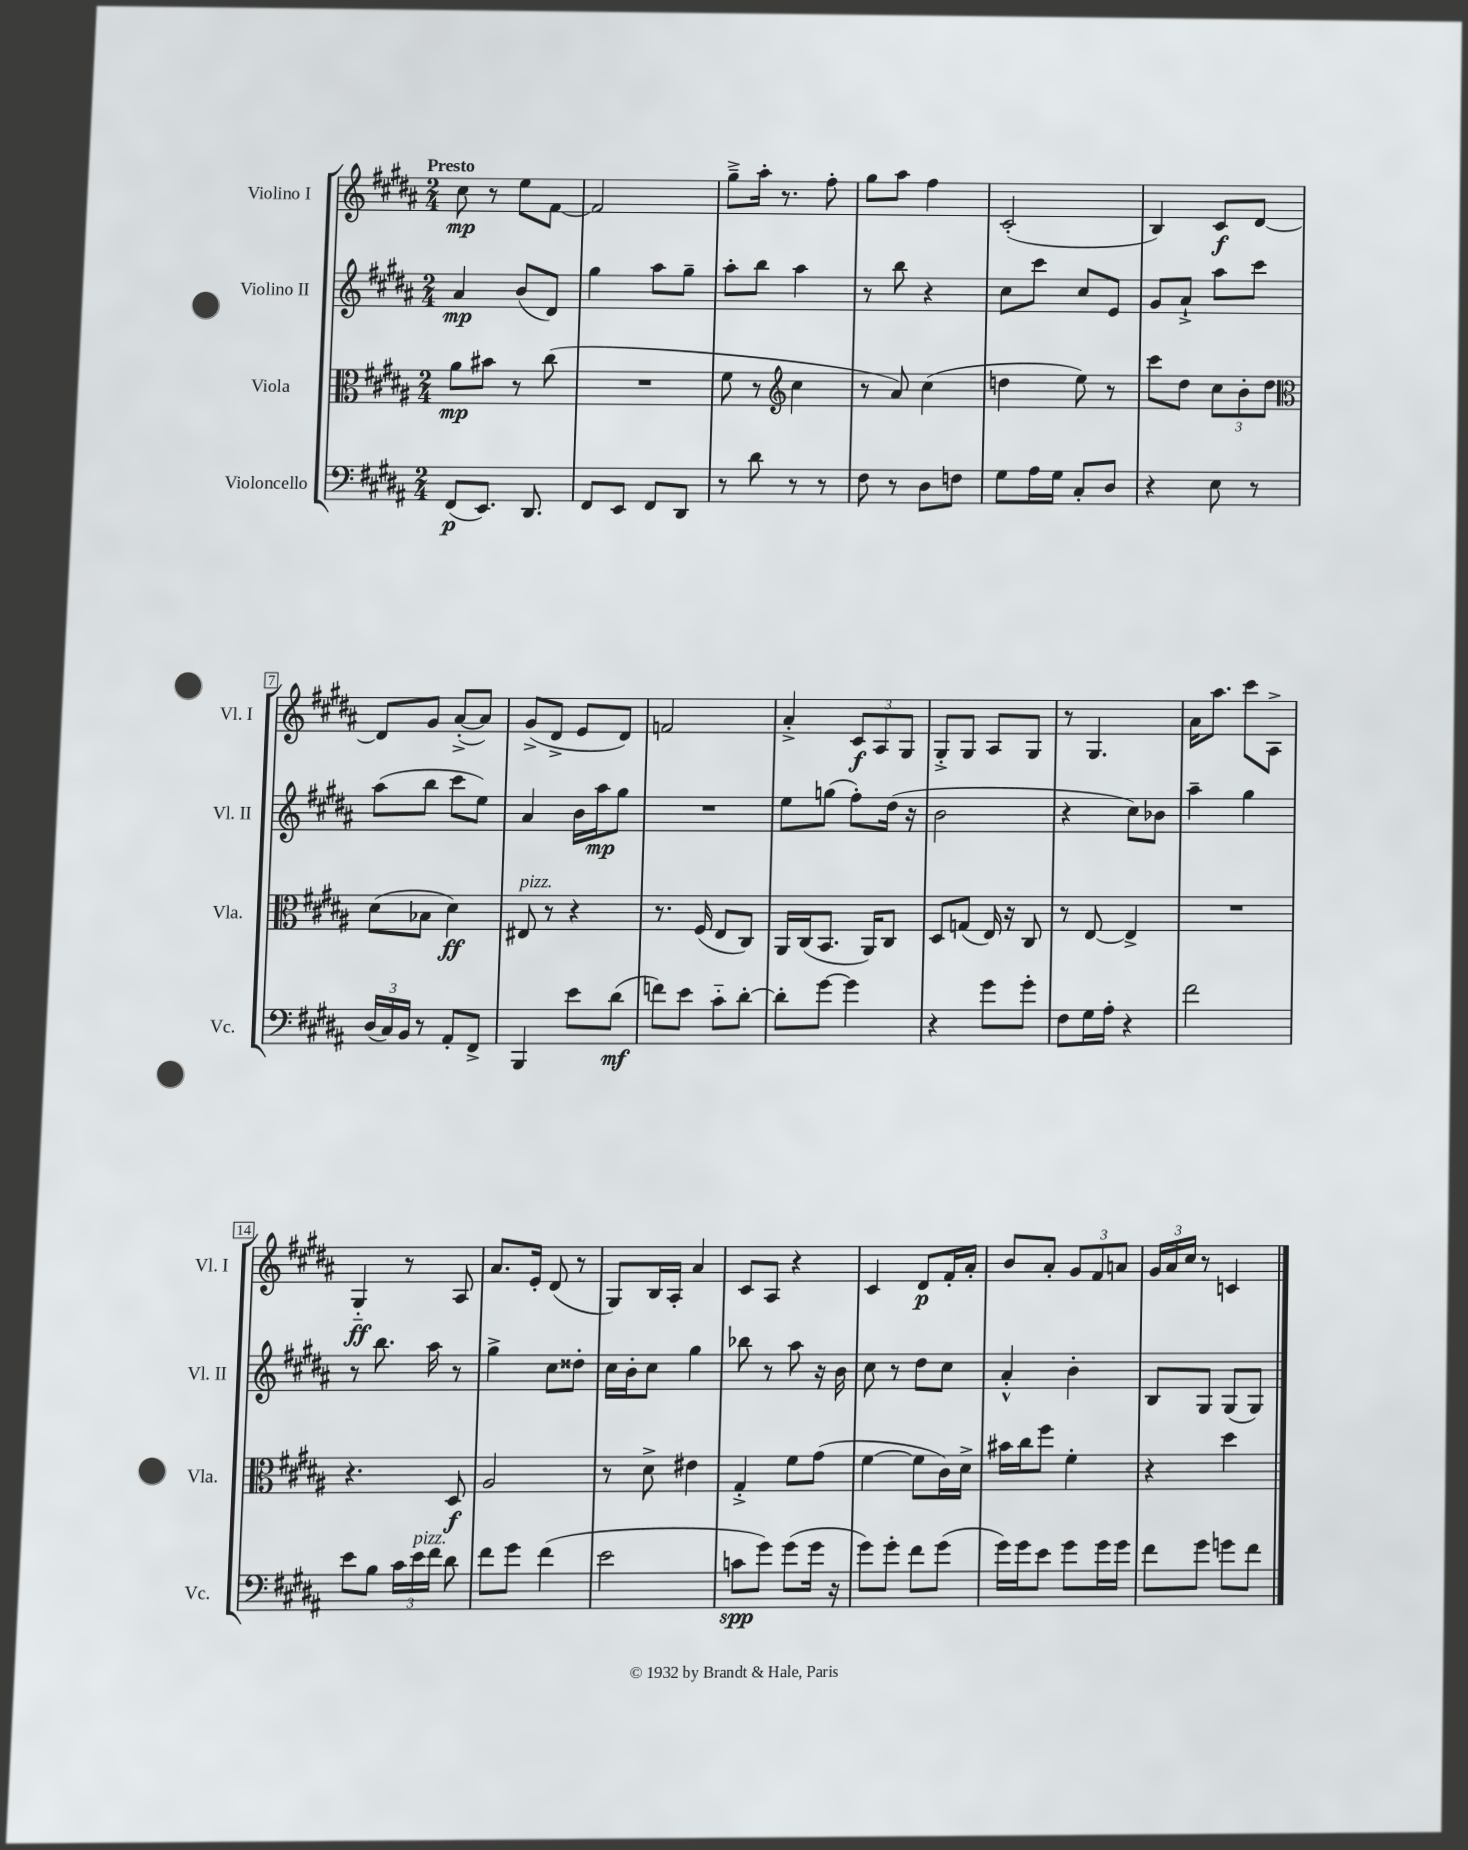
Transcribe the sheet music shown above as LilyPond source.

<<
\new StaffGroup <<
\new Staff = "s0" \with { instrumentName = "Violino I" shortInstrumentName = "Vl. I" } {
    \clef treble \key b \major \numericTimeSignature \time 2/4 \tempo "Presto"
    \autoBeamOff cis''8\mp r8 e''8[ fis'8]~ |
    fis'2 |
    gis''8[---> ais''16]-. r8. fis''8-. |
    gis''8[ ais''8] fis''4 |
    cis'2-.( |
    b4) cis'8[\f dis'8]~ |
    dis'8[ gis'8] ais'8[~-.->( ais'8]) |
    gis'8[->( dis'8]-> e'8[ dis'8]) |
    f'2 |
    ais'4-.-> \tuplet 3/2 { cis'8[\f ais8 gis8] } |
    gis8[-.-> gis8] ais8[ gis8] |
    r8 gis4. |
    ais'16[ ais''8.] cis'''8[ ais8]-> |
    gis4-_\ff r8 ais8 |
    ais'8.[ e'16]-. dis'8( r8 |
    gis8[) b16 ais16]-. ais'4 |
    cis'8[ ais8] r4 |
    cis'4 dis'8[\p fis'16-. ais'16]-. |
    b'8[ ais'8]-. \tuplet 3/2 { gis'8[ fis'8 a'8] } |
    \tuplet 3/2 { gis'16[ ais'16 cis''16] } r8 c'4 \bar "|." |
}
\new Staff = "s1" \with { instrumentName = "Violino II" shortInstrumentName = "Vl. II" } {
    \clef treble \key b \major \numericTimeSignature \time 2/4
    \autoBeamOff ais'4\mp b'8[( dis'8]) |
    gis''4 ais''8[ gis''8]-- |
    ais''8[-. b''8] ais''4 |
    r8 b''8 r4 |
    cis''8[ cis'''8] cis''8[ e'8] |
    gis'8[ ais'8]-!-> ais''8[ cis'''8] |
    ais''8[( b''8] cis'''8[ e''8]) |
    ais'4 b'16[ ais''16\mp gis''8] |
    R2 |
    e''8[ g''8]( fis''8[-.) dis''16]( r16 |
    b'2 |
    r4 cis''8[) bes'8] |
    ais''4-- gis''4 |
    r8 b''8. ais''16 r8 |
    gis''4-> cis''8[ disis''8]-. |
    cis''16[ b'16-. cis''8] gis''4 |
    bes''8 r8 ais''8 r16 b'16 |
    cis''8 r8 dis''8[ cis''8] |
    ais'4-.-^ b'4-. |
    b8[ gis8] gis8[( gis8]) \bar "|." |
}
\new Staff = "s2" \with { instrumentName = "Viola" shortInstrumentName = "Vla." } {
    \clef alto \key b \major \numericTimeSignature \time 2/4
    \autoBeamOff ais'8[\mp bis'8] r8 cis''8( |
    R2 |
    fis'8 r8 \clef treble cis''4 |
    r8 ais'8) cis''4( |
    d''4 e''8) r8 |
    cis'''8[ dis''8] \tuplet 3/2 { cis''8[ b'8-. dis''8] } |
    \clef alto dis'8[( bes8] dis'4\ff) |
    eis8^\markup { \italic "pizz." } r8 r4 |
    r8. fis16( e8[ cis8]) |
    ais,16[ cis16( b,8.] ais,16[) cis8] |
    dis8[ g8]( e16) r16 cis8 |
    r8 e8~ e4-> |
    R2 |
    r4. dis8\f |
    ais2 |
    r8 dis'8-> eis'4 |
    gis4-.-> fis'8[ gis'8]( |
    fis'4~ fis'8[ cis'16) dis'16]-> |
    bis'16[ cis''16 fis''8] fis'4-. |
    r4 dis''4 \bar "|." |
}
\new Staff = "s3" \with { instrumentName = "Violoncello" shortInstrumentName = "Vc." } {
    \clef bass \key b \major \numericTimeSignature \time 2/4
    \autoBeamOff fis,8[\p( e,8.]) dis,8. |
    fis,8[ e,8] fis,8[ dis,8] |
    r8 dis'8 r8 r8 |
    fis8 r8 dis8[ f8] |
    gis8[ ais16 gis16] cis8[-. dis8] |
    r4 e8 r8 |
    \tuplet 3/2 { dis16[( cis16) b,16] } r8 ais,8[-. fis,8]-> |
    b,,4 e'8[ dis'8]\mf( |
    f'8[) e'8] cis'8[-_ dis'8]~-. |
    dis'8[-. gis'8]~ gis'4 |
    r4 gis'8[ gis'8]-. |
    fis8[ gis16 ais16]-. r4 |
    fis'2 |
    e'8[ b8] \tuplet 3/2 { cis'16[ e'16^\markup { \italic "pizz." } fis'16] } dis'8 |
    fis'8[ gis'8] fis'4( |
    e'2 |
    c'8[\spp gis'8]) gis'8[( gis'16] r16 |
    gis'8[) gis'8]-. fis'8[ gis'8]( |
    gis'16[) gis'16 e'8] gis'8[ gis'16 gis'16] |
    fis'8[ gis'8] g'8[ fis'8] \bar "|." |
}
>>
>>
\layout { \context { \Score \override BarNumber.stencil = #(make-stencil-boxer 0.1 0.3 ly:text-interface::print) } }
